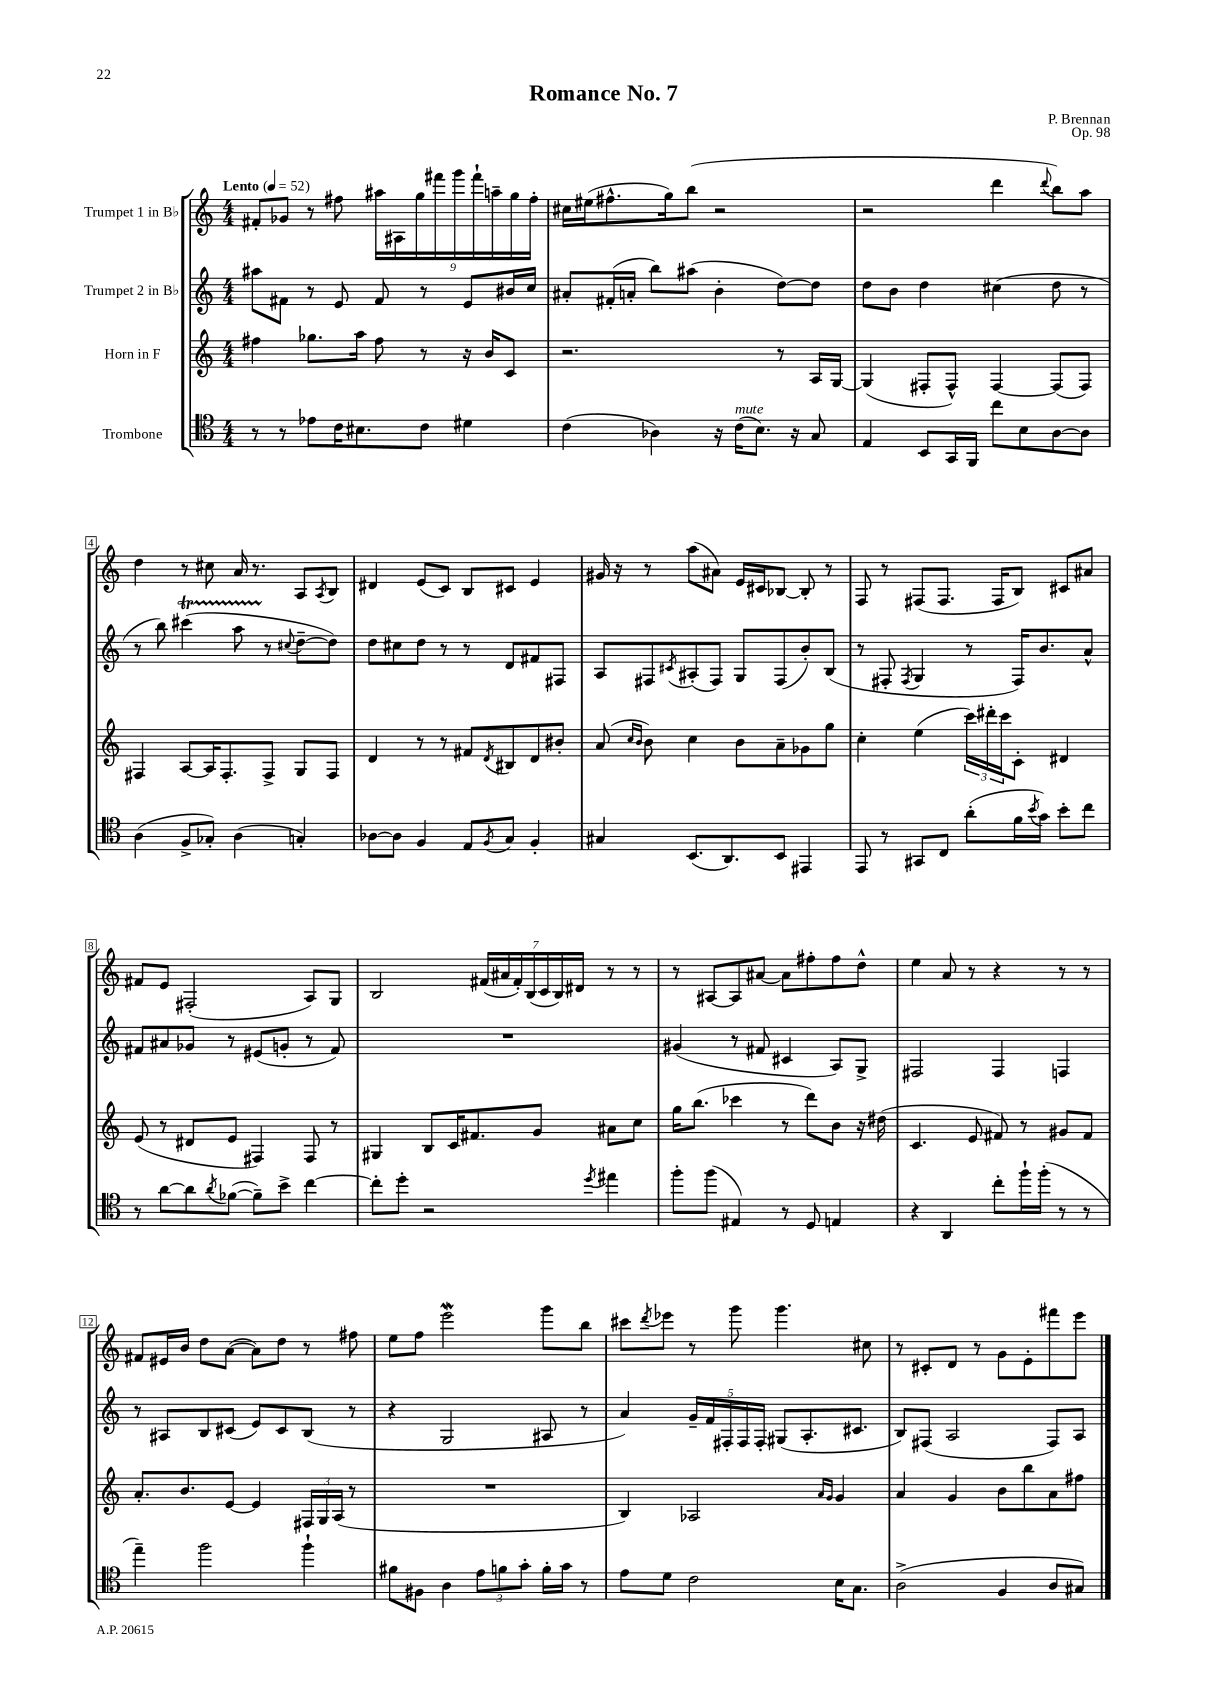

**kern	**kern	**kern	**kern
*staff4	*staff3	*staff2	*staff1
*clefC4	*clefG2	*clefG2	*clefG2
*k[]	*k[]	*k[]	*k[]
*M4/4	*M4/4	*M4/4	*M4/4
*MM52	*MM52	*MM52	*MM52
8r	4ff#	8aa#	8f#'
8r	.	8f#	8g-
8e-	8.gg-	8r	8r
16c	.	8e	8ff#
8.B#	16aa	.	.
.	8ff#	8f#	18aa#
.	.	.	18A#
.	.	.	18gg
8c	8r	8r	.
.	.	.	18fff#
.	.	.	18ggg
4d#	16r	8e	.
.	.	.	18fff#`
.	16b	.	.
.	.	.	18aa~
.	8c	16b#	.
.	.	.	18gg
.	.	16cc	.
.	.	.	18ff#'
=	=	=	=
(4c	2.r	8a#'	16cc#
.	.	.	(16ee#
.	.	(16f#'	8.ff#^^
.	.	16a'	.
4A-)	.	8bb)	.
.	.	.	16gg)
.	.	(8aa#	(8bb
16r	.	4b'	2r
(16c	.	.	.
8.B)	.	.	.
.	8r	[8dd)	.
16r	.	.	.
8G	16A	8dd]	.
.	[16G	.	.
=	=	=	=
4E	(4G]	8dd	2r
.	.	8b	.
8BB	8F#'	4dd	.
16GG	8F#^^)	.	.
16FF	.	.	.
8cc	[4F#	(4cc#	4ddd
8B	.	.	.
.	.	.	8qqddd
[8A	(8F#]	8dd	8bb)
8A]	8F#)	8r	8aa
=	=	=	=
(4A	4F#	8r	4dd
.	.	8bb)	.
8F^	[8A	(4ccc#	8r
8G-')	16A]	.	8cc#
.	8.F#'	.	.
(4A	.	8aa	16a
.	.	.	8.r
.	8F#^	8r	.
.	.	8qqcc#	.
4G')	8G	[8dd~	8A
.	.	.	8qA
.	8F#	8dd])	8B
=	=	=	=
[8A-	4d	8dd	4d#
8A-]	.	8cc#	.
4F	8r	8dd	(8e
.	8r	8r	8c)
8E	8f#	8r	8B
8qF	8qd	.	.
8G	8B#	8d	8c#
4F'	8d	8f#	4e
.	8b#'	8F#	.
=	=	=	=
4G#	(8a	8A	16g#
.	.	.	16r
.	16qqcc	.	.
.	16qqb	.	.
.	8b)	8F#	8r
.	.	8qc#	.
(8.BB	4cc	(8A#'	(8aa
.	.	8F#)	8a#)
8.AA)	.	.	.
.	8b	8G	16e
.	.	.	16c#
8BB	8a~	(8F#	[8B-
4EE#	8g-	8b')	8B-']
.	8gg	(8B	8r
=	=	=	=
8EE	4cc'	8r	8F
8r	.	8F#'	8r
.	.	8qF#	.
8GG#	(4ee	4G	(8F#
8C	.	.	8.F#
(8a'	24ccc)	8r	.
.	24ddd#'	.	.
.	.	.	16F#
.	24ccc	.	.
16f	8c'	16F#)	8B)
8qb	.	.	.
16g)	.	8.b	.
8b'	4d#	.	8c#
8cc	.	8a^^	8a#
=	=	=	=
8r	(8e	8f#	8f#
[8a	8r	8a#	8e
8a]	8d#	8g-	(2F#'
8qa	.	.	.
([8f-	8e	8r	.
8f-~])	4F#)	(8e#	.
8b^	.	8g'	.
[4cc	8F#	8r	8A)
.	8r	8f#)	8G
=	=	=	=
8cc']	4G#	1r	2B
8dd'	.	.	.
2r	8B	.	.
.	16c	.	.
.	8.f#	.	.
.	.	.	(28f#
.	.	.	28a#
.	.	.	28f#')
.	.	.	(28B
.	8g	.	.
.	.	.	28c
.	.	.	28B)
.	.	.	28d#
8qdd	.	.	.
4ee#	8a#	.	8r
.	8cc	.	8r
=	=	=	=
8ff'	16gg	(4g#	8r
.	(8.bb	.	.
(8ff	.	.	[8A#
4E#)	4ccc-	8r	8A#]
.	.	8f#	[8a#
8r	8r	4c#	8a#]
8D	8ddd)	.	8ff#'
4E	8b	8A)	8ff#
.	16r	8G^	8dd^^
.	(16dd#	.	.
=	=	=	=
4r	4.c	2F#	4ee
4AA	.	.	8a
.	8e	.	8r
8cc'	8f#)	4F#	4r
16ff`	8r	.	.
(16ff'	.	.	.
8r	8g#	4F	8r
8r	8f#	.	8r
=	=	=	=
4ee~)	8.a'	8r	8f#
.	.	8A#	16e#
.	8.b	.	16b
2ff	.	8B	8dd
.	[8e	(8c#	([8a
.	4e]	8e)	8a])
.	.	8c#	8dd
4ff`	24F#	(8B	8r
.	24G	.	.
.	(24A	.	.
.	8r	8r	8ff#
=	=	=	=
8f#	1r	4r	8ee
8F#	.	.	8ff
4A	.	2G	2eee
12e	.	.	.
12f	.	.	.
12g'	.	.	.
16f'	.	8A#	8ggg
16g	.	.	.
8r	.	8r	8bb
=	=	=	=
8e	4B)	4a)	8ccc#
.	.	.	8qddd
8d	.	.	8eee-
2c	2A-	20g~	8r
.	.	20f	.
.	.	20F#'	.
.	.	.	8ggg
.	.	20F#	.
.	.	20F#'	.
.	.	(8G#	4.ggg
.	.	8.A'	.
.	16qqa	.	.
.	16qqg	.	.
16B	4g	.	.
8.G	.	8.c#	.
.	.	.	8cc#
=	=	=	=
(2A^	4a	8B)	8r
.	.	(8F#	8c#'
.	4g	2A	8d
.	.	.	8r
4F	8b	.	8g
.	8bb	.	8e'
8A	8a	8F#)	8fff#
8G#)	8ff#	8A	8eee
==	==	==	==
*-	*-	*-	*-
